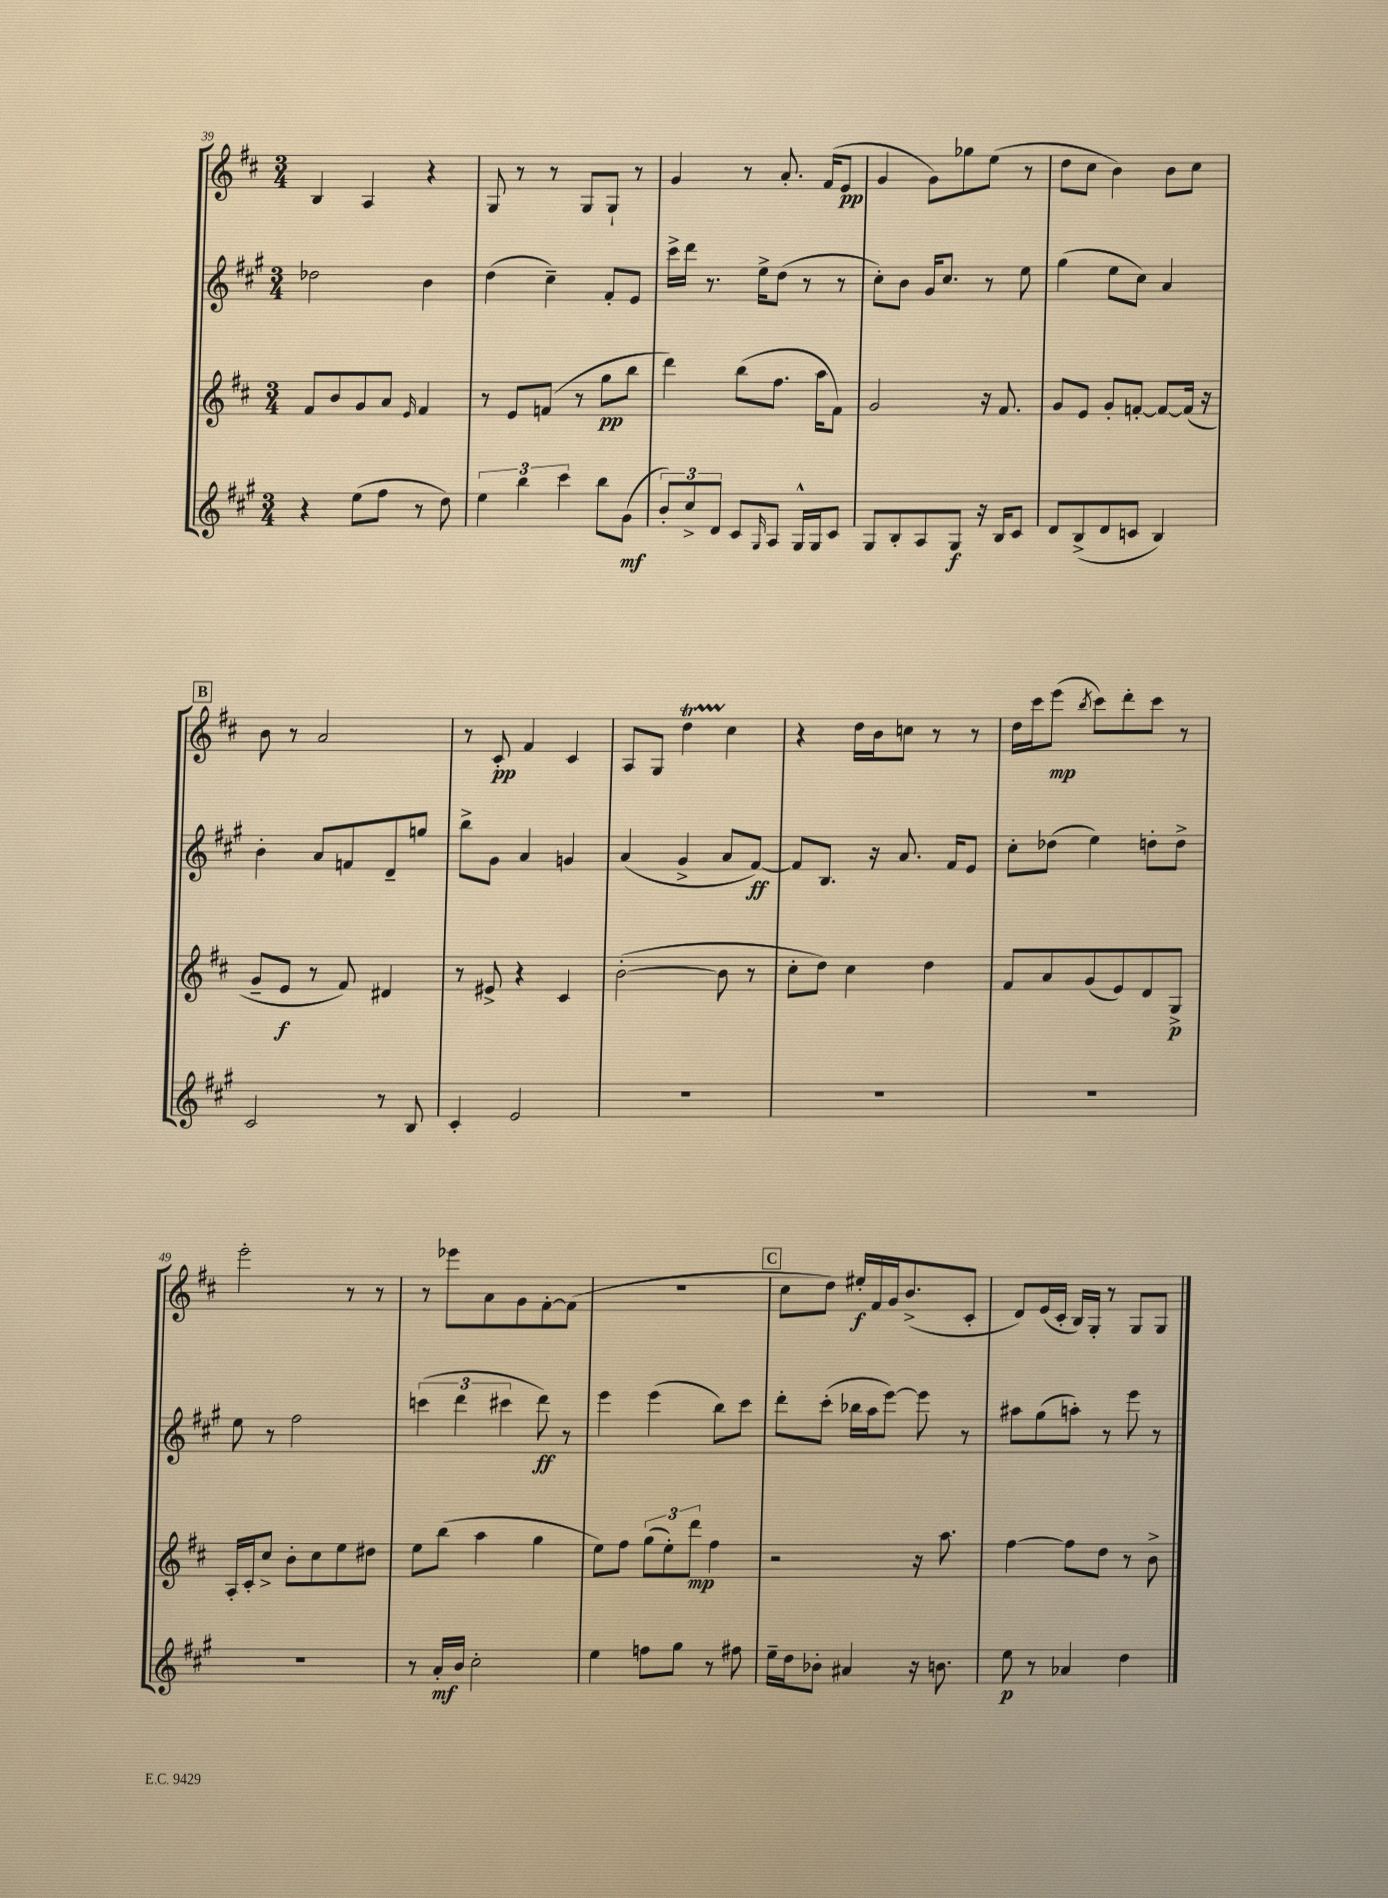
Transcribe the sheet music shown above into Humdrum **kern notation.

**kern	**kern	**kern	**kern
*staff4	*staff3	*staff2	*staff1
*clefG2	*clefG2	*clefG2	*clefG2
*k[f#c#g#]	*k[f#c#]	*k[f#c#g#]	*k[f#c#]
*M3/4	*M3/4	*M3/4	*M3/4
4r	8f#	2dd-	4B
.	8b	.	.
(8ee	8g	.	4A
8ff#	8a	.	.
.	16qqe	.	.
8r	4f#	4b	4r
8dd)	.	.	.
=	=	=	=
6ee	8r	(4dd	8G
.	8e	.	8r
6bb	.	.	.
.	(8f	4cc#~)	8r
6ccc#	.	.	.
.	8r	.	8G
8bb	8gg	8f#'	8G`
(8g#	8bb	8e	8r
=	=	=	=
12b')	4ddd)	16ccc#^	4g
.	.	16ddd	.
12cc#^	.	.	.
.	.	8.r	.
12d	.	.	.
8c#	(8bb	.	8r
.	.	16ee^	.
16qqG#	.	.	.
8A	8.ff#	(8dd	8.a'
16G#^^	.	8r	.
16G#	16aa	.	(16f#
8c#	8f#)	8r	8e
=	=	=	=
8G#	2g	8cc#')	4g
8B'	.	8b	.
8A	.	16g#	8g)
.	.	8.cc#	.
8G#	.	.	8gg-
16r	16r	8r	(8ee
16B	8.f#	.	.
8c#	.	8ee	8r
=	=	=	=
8d	8g	(4gg#	8dd
(8B^	8e	.	8cc#
8d	8g'	8ee	4b)
8c	[8f'	8cc#)	.
4B)	8f_	4a	8b
.	(16f]	.	8cc#
.	16r	.	.
=	=	=	=
2c#	8g~	4b'	8b
.	8e	.	8r
.	8r	8a	2a
.	8f#)	8f	.
8r	4d#	8d~	.
8B	.	8gg	.
=	=	=	=
4c#'	8r	8bb^	8r
.	8e#^	8g#	8c#'
2e	4r	4a	4f#
.	4c#	4g	4c#
=	=	=	=
2.r	([2b'	(4a	8A
.	.	.	8G
.	.	4g#^	4dd
.	8b]	8a	4cc#
.	8r	[8f#)	.
=	=	=	=
2.r	8cc#'	8f#]	4r
.	8dd)	8.B	.
.	4cc#	.	16dd
.	.	16r	16b
.	.	8.a	8cc
.	4dd	.	8r
.	.	16f#	.
.	.	8e	8r
=	=	=	=
2.r	8f#	8cc#'	16dd
.	.	.	16ccc#
.	8a	(8dd-	(8eee
.	.	.	8qbb
.	(8g	4ee)	8ccc#)
.	8e)	.	8ddd'
.	8d	8dd'	8ccc#
.	8G^	8dd^	8r
=	=	=	=
2.r	16A'	8ee	2eee'
.	16c#'	.	.
.	8cc#^	8r	.
.	8b'	2ff#	.
.	8cc#	.	.
.	8ee	.	8r
.	8dd#	.	8r
=	=	=	=
8r	8ee	(6ccc	8r
16a'	(8bb	.	8eee-
.	.	6ddd	.
16b	.	.	.
2cc#'	4aa	.	8a
.	.	6ccc#	.
.	.	.	8g
.	4gg	8ddd)	[8f#'
.	.	8r	(8f#]
=	=	=	=
4ee	8ee)	4eee	2.r
.	8ff#	.	.
8ff	(12gg	(4eee	.
.	12ee')	.	.
8gg#	.	.	.
.	12ddd	.	.
8r	4ff#	8bb)	.
8ff#	.	8ccc#	.
=	=	=	=
16ee~	2r	8ddd'	8cc#
16dd	.	.	.
8b-'	.	(8ccc#'	8dd)
4a#	.	16bb-	16ee#'
.	.	16aa	16f#
.	.	[8eee)	16g
.	.	.	(8.b^
16r	16r	8eee]	.
8.b	8.aa	.	.
.	.	8r	8c#'
=	=	=	=
8ee	[4ff#	8aa#	8d)
8r	.	(8gg#	(16e
.	.	.	16c#'
4a-	8ff#]	8aa')	16B)
.	.	.	16G'
.	8dd	8r	8r
4dd	8r	8eee	8G
.	8b^	8r	8G
==	==	==	==
*-	*-	*-	*-
